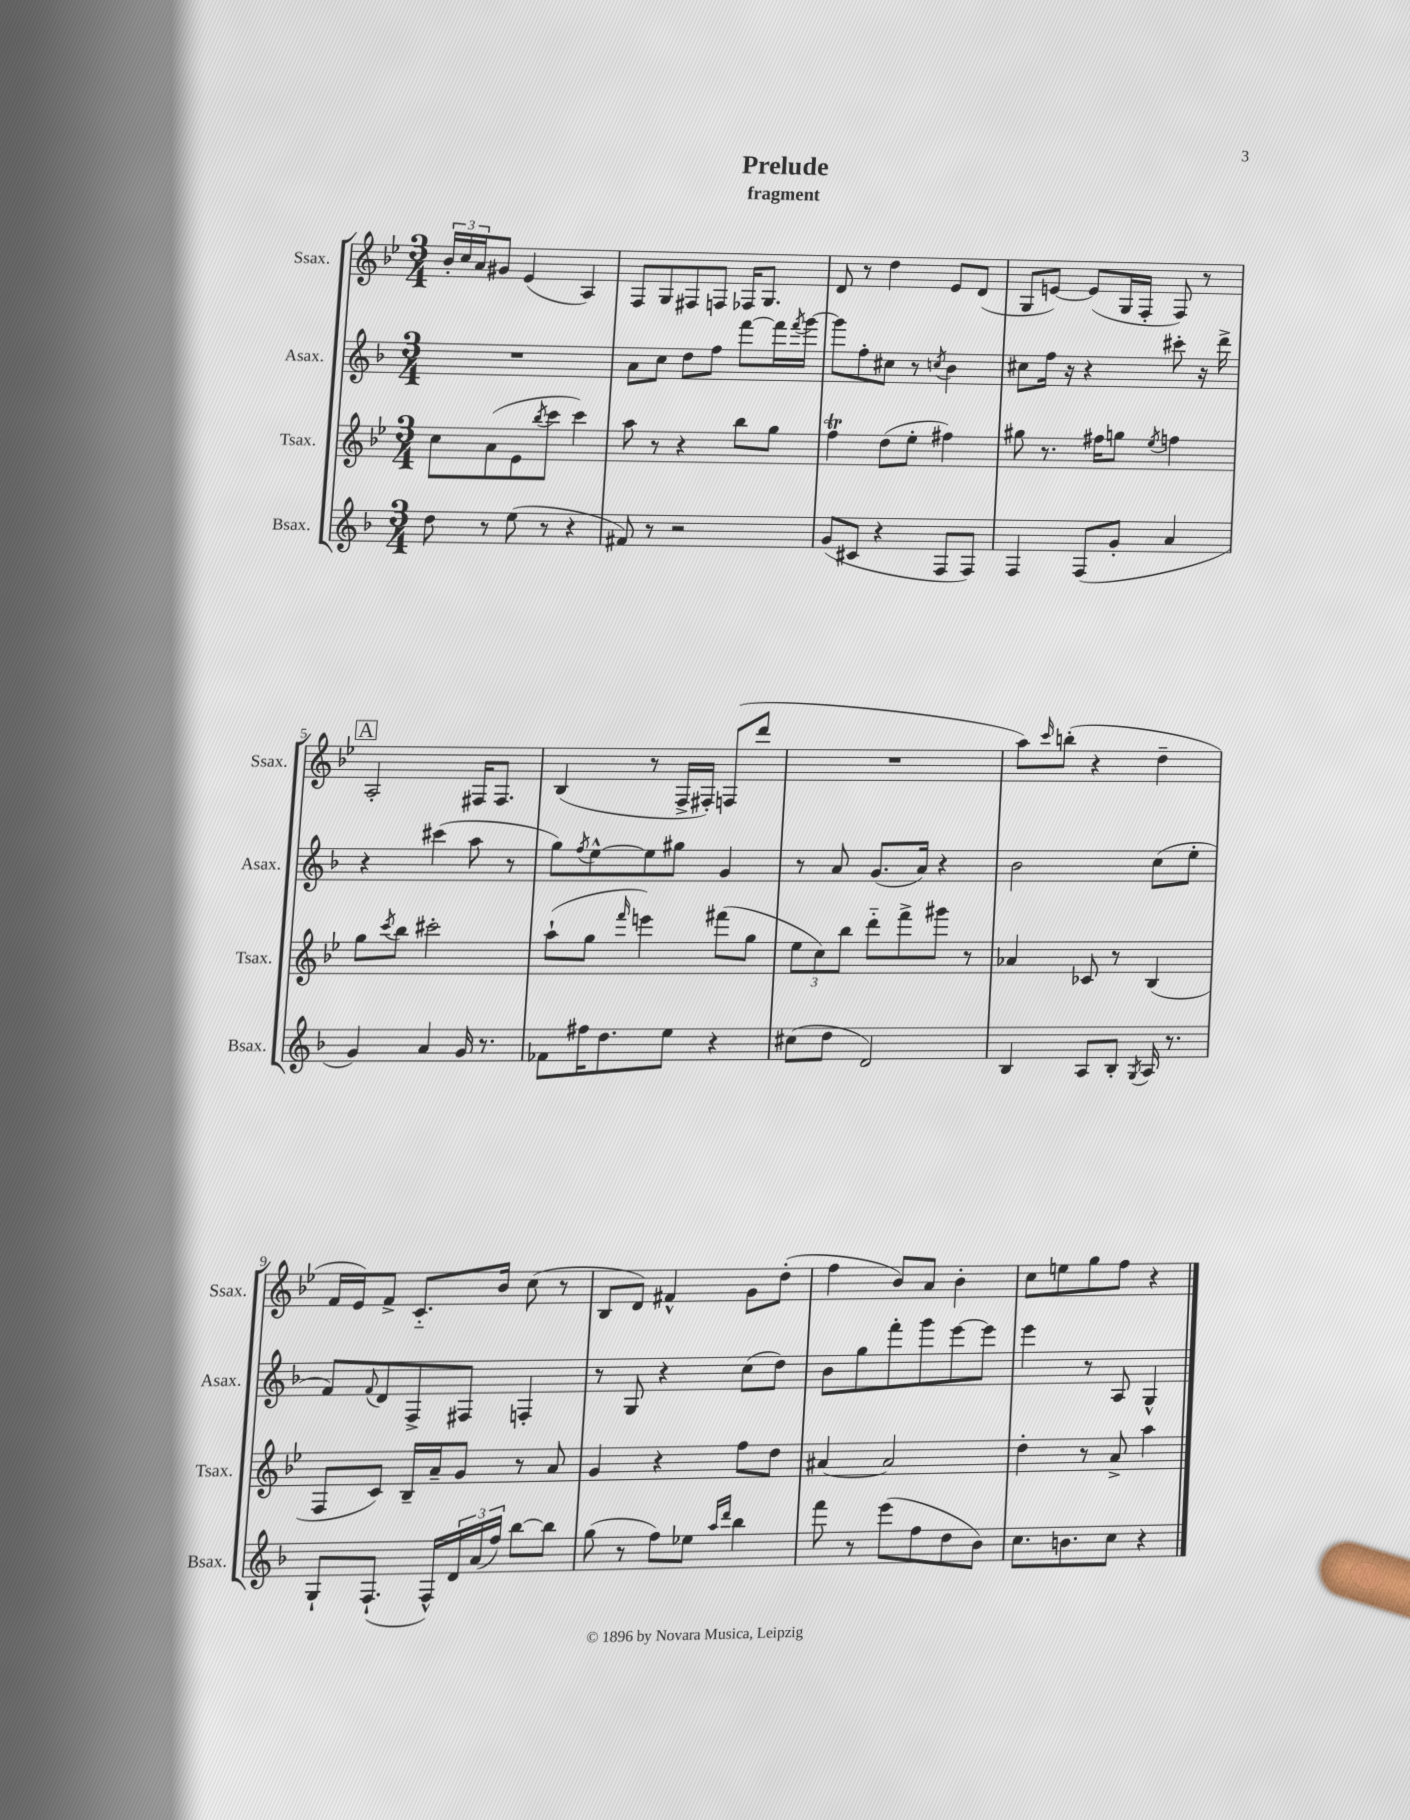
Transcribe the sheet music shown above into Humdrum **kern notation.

**kern	**kern	**kern	**kern
*staff4	*staff3	*staff2	*staff1
*clefG2	*clefG2	*clefG2	*clefG2
*k[b-]	*k[b-e-]	*k[b-]	*k[b-e-]
*M3/4	*M3/4	*M3/4	*M3/4
8dd	8cc	2.r	24b-'
.	.	.	24cc
.	.	.	24a
8r	(8a	.	8g#
(8ee	8e-	.	(4e-
.	8qbb-	.	.
8r	8ccc	.	.
4r	4ccc)	.	4A)
=	=	=	=
8f#)	8aa	8a	8F
8r	8r	8cc	8G
2r	4r	8dd	8F#
.	.	8ff	8F
.	8bb-	[8fff	16F-
.	.	.	8.G
.	8gg	16fff]	.
.	.	8qfff	.
.	.	[16ggg	.
=	=	=	=
(8g	4ff	8ggg]	8d
8c#	.	8ff'	8r
4r	(8dd	8cc#	4dd
.	8ee-'	8r	.
.	.	8qcc	.
8F	4ff#)	4b-	8e-
8F)	.	.	(8d
=	=	=	=
4F	8gg#	8cc#	8G
.	8.r	16ff	[8e)
.	.	16r	.
(8F	.	4r	(8e]
.	16ff#	.	.
8g'	8gg	.	16G
.	.	.	16F'
.	8qee-	.	.
4a	4ff	8ccc#'	8F)
.	.	16r	8r
.	.	16ddd^	.
=	=	=	=
4g)	8gg	4r	2A'
.	8qccc	.	.
.	8bb-	.	.
4a	2ccc#'	(4ccc#	.
16g	.	8aa	16F#
8.r	.	.	8.F#
.	.	8r	.
=	=	=	=
8f-	(8aa`	8gg)	(4B-
.	.	8qff	.
16ff#	8gg	[8ee^^	.
8.dd	.	.	.
.	16qqfff	.	.
.	4eee)	8ee]	8r
8ee	.	8gg#	16F^
.	.	.	16F#')
4r	(8fff#	4g	(8F
.	8gg	.	8ddd
=	=	=	=
(8cc#	12ee-	8r	2.r
.	12cc)	.	.
8dd	.	8a	.
.	12bb-	.	.
2d)	8ddd'~	(8.g	.
.	8fff^	.	.
.	.	16a)	.
.	8ggg#	4r	.
.	8r	.	.
=	=	=	=
4B-	4a-	2b-	8aa)
.	.	.	16qqccc
.	.	.	(8bb'
8A	8c-	.	4r
8B-'	8r	.	.
8qG	.	.	.
16A	(4B-	(8cc	4dd~
8.r	.	.	.
.	.	8ee'	.
=	=	=	=
8G`	8F	8f)	16f
.	.	.	16e-)
.	.	8qqf	.
(8.F`	8c)	8d	8f^
.	16B-~	8F^	8.c'~
16F^^)	16a~	.	.
24d	8g	8F#	.
(24a	.	.	.
.	.	.	16b-
24ff)	.	.	.
[8bb-	8r	4F'	(8cc
8bb-]	8a	.	8r
=	=	=	=
(8gg	4g	8r	8B-
8r	.	8G	8d)
8ff)	4r	4r	4f#^^
8ee-	.	.	.
16qqaa	.	.	.
16qqddd	.	.	.
4bb-	8ff	(8cc	8g
.	8dd	8dd)	(8dd'
=	=	=	=
8fff	[4a#	8b-	4ff
8r	.	8gg	.
(8eee	2a#]	8fff'	8b-)
8ff	.	8ggg	8a
8dd	.	[8eee	4b-'
8b-)	.	8eee]	.
=	=	=	=
8.cc	4dd'	4eee	8cc
.	.	.	8ee
8.b	.	.	.
.	8r	8r	8gg
8cc	8a^	8A	8ff
4r	4aa	4G^^	4r
==	==	==	==
*-	*-	*-	*-
